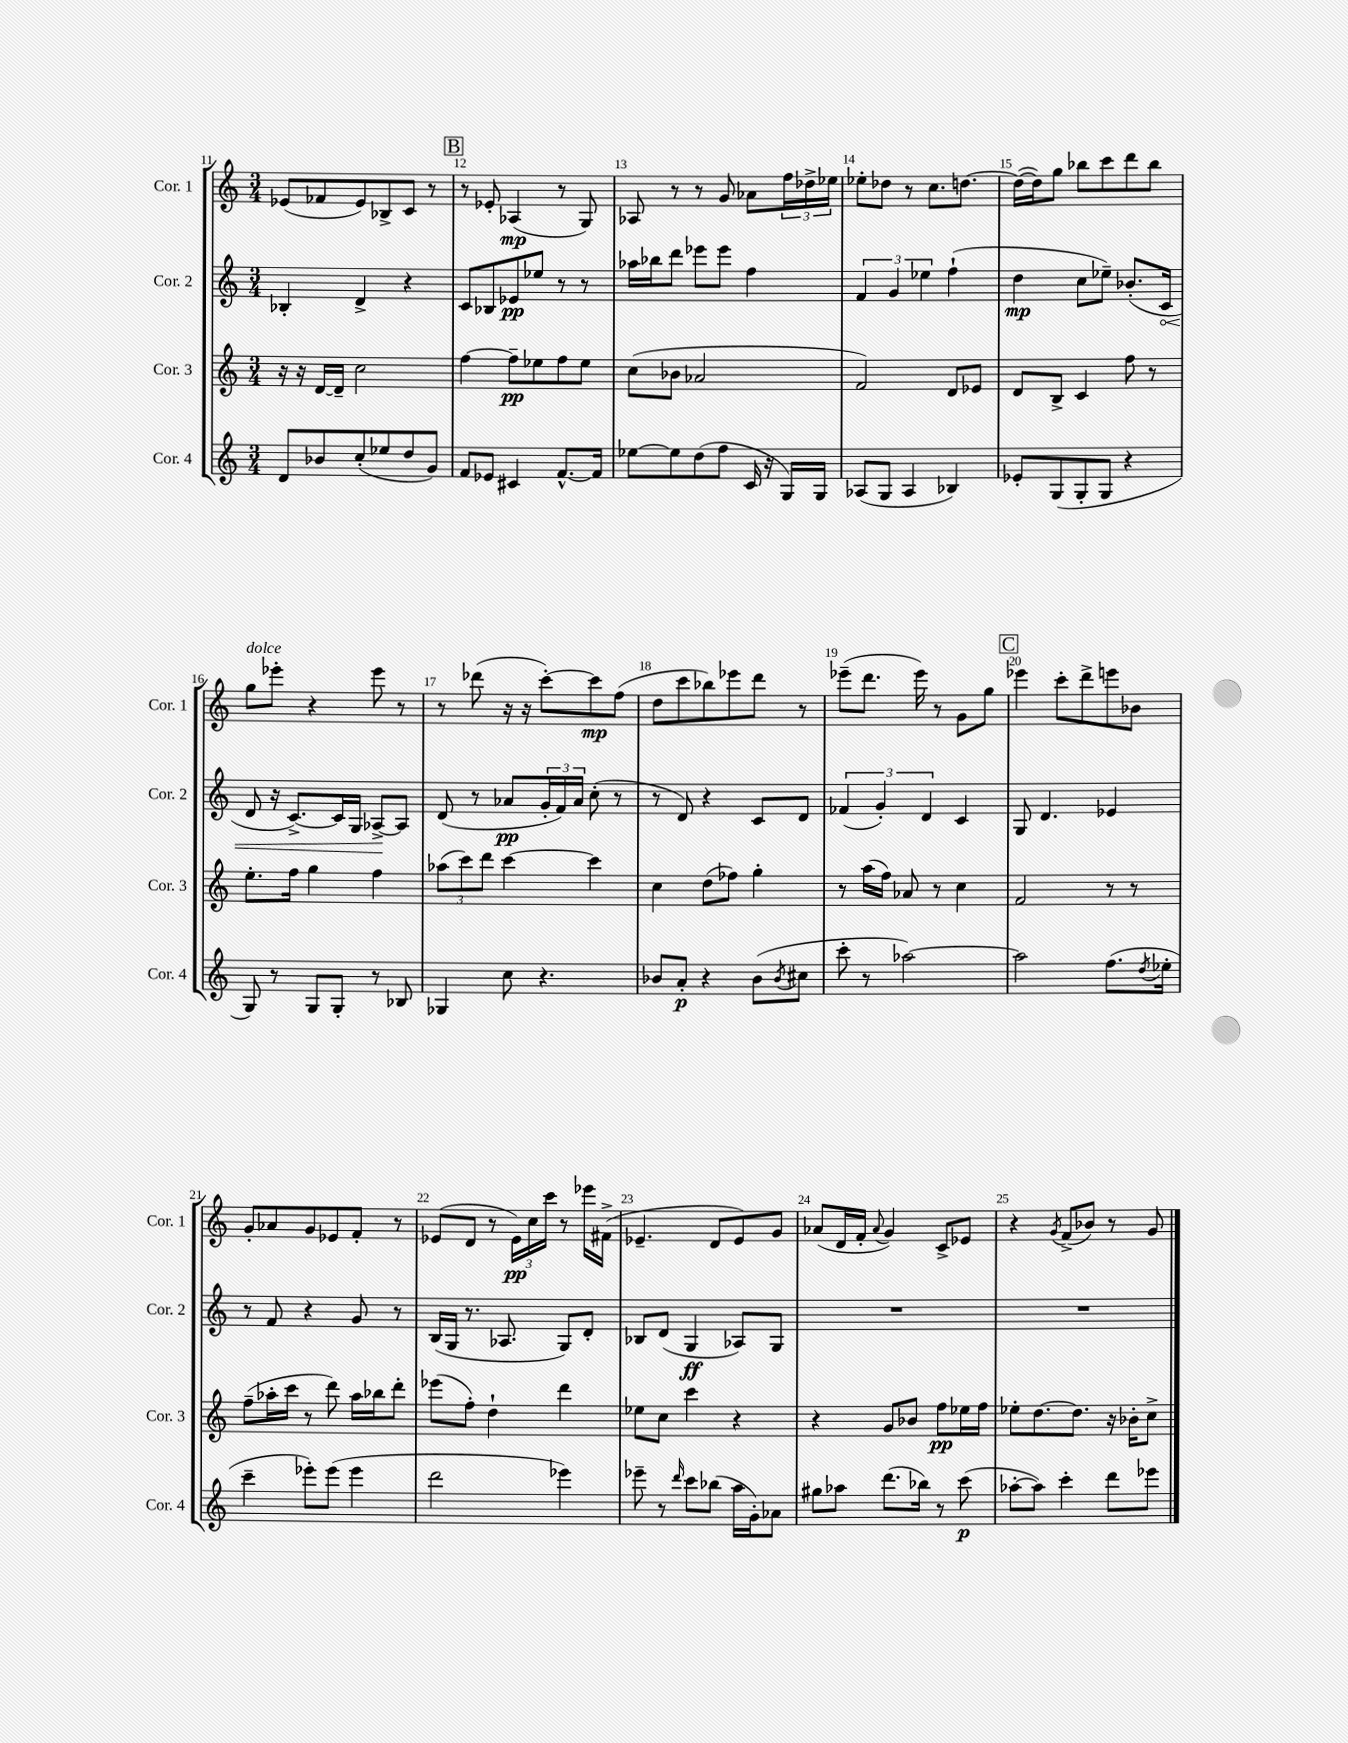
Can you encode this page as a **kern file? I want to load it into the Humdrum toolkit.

**kern	**kern	**kern	**kern
*staff4	*staff3	*staff2	*staff1
*clefG2	*clefG2	*clefG2	*clefG2
*k[]	*k[]	*k[]	*k[]
*M3/4	*M3/4	*M3/4	*M3/4
8d	16r	4B-'	(8e-
.	16r	.	.
8b-	[16d	.	8f-
.	16d~]	.	.
(8cc'	2cc	4d^	8e-)
8ee-	.	.	8B-^
8dd	.	4r	8c
8g)	.	.	8r
=	=	=	=
8f	[4ff	8c	8r
8e-	.	8B-	8e-'
4c#	8ff~]	8e-	(4A-
.	8ee-	8ee-	.
[8.f^^	8ff	8r	8r
.	8ee-	8r	8G)
16f]	.	.	.
=	=	=	=
[8ee-	(8cc	16aa-	8A-
.	.	16bb-	.
8ee-]	8b-	8ddd	8r
(8dd	2a-	8eee-	8r
8ff	.	8eee-	8g
16c	.	4ff	8a-
16r	.	.	.
16G)	.	.	24ff
.	.	.	24dd-^
16G	.	.	.
.	.	.	24ee-
=	=	=	=
(8A-	2f)	6f	8ee-'
8G	.	.	8dd-
.	.	6g	.
4A-	.	.	8r
.	.	6ee-	.
.	.	.	8.cc
4B-)	8d	(4ff`	.
.	.	.	[8.dd
.	8e-	.	.
=	=	=	=
8e-'	8d	4dd	(16dd_
.	.	.	16dd])
(8G	8B^	.	8gg
8G'	4c	8cc	8bb-
8G	.	8ee-~)	8ccc
4r	8ff	(8.b-'	8ddd
.	8r	.	8bb-
.	.	16c	.
=	=	=	=
8G)	8.ee'	8d	8gg
8r	.	16r	8eee-'
.	16ff	[8.c^)	.
8G	4gg	.	4r
8G'	.	16c]	.
.	.	16G	.
8r	4ff	[8A-^	8eee-
8B-	.	8A-]	8r
=	=	=	=
4G-	(12aa-	(8d	8r
.	12ccc)	.	.
.	.	8r	(8ddd-
.	12ddd	.	.
8cc	[4ccc	8a-	16r
.	.	.	16r
4.r	.	24g'	[8ccc')
.	.	24f)	.
.	.	24a-	.
.	4ccc]	(8cc'	8ccc]
.	.	8r	(8ff
=	=	=	=
8b-	4cc	8r	8dd
8a'	.	8d)	8ccc
4r	(8dd	4r	8bb-)
.	8ff-)	.	8eee-
(8b-	4gg'	8c	8ddd
8qb-	.	.	.
8cc#	.	8d	8r
=	=	=	=
8ccc'	8r	(6f-	(8eee-~
8r	(16aa	.	8.ddd
.	.	6g')	.
.	16ff)	.	.
[2aa-)	8a-	.	.
.	.	.	16eee-)
.	.	6d	.
.	8r	.	8r
.	4cc	4c	8g
.	.	.	8gg
=	=	=	=
2aa-]	2f	8G	4eee-
.	.	4.d	.
.	.	.	8ccc'
.	.	.	8ddd^
(8.ff	8r	4e-	8eee
.	8r	.	8b-
8qdd	.	.	.
16ee-'	.	.	.
=	=	=	=
4ccc~	(8ff~	8r	8g'
.	16aa-'	8f	8a-
.	16ccc	.	.
8eee-')	8r	4r	8g
(8eee-	8ddd)	.	8e-
4eee-	16aa-	8g	8f'
.	16bb-	.	.
.	8ddd'	8r	8r
=	=	=	=
2ddd	(8eee-	(16B	(8e-
.	.	16G	.
.	8ff')	8.r	8d
.	4dd`	.	8r
.	.	8.A-	.
.	.	.	24e-)
.	.	.	24cc
.	.	.	24ccc
4eee-)	4ddd	8G)	8r
.	.	8d'	16eee-
.	.	.	(16f#^
=	=	=	=
8eee-~	8ee-	8B-	4.e-~
8r	8cc	(8d	.
16qqddd	.	.	.
8ccc	4ccc	4G	.
(8bb-	.	.	8d
16aa	4r	8A-)	8e-)
16g')	.	.	.
8a-	.	8G	8g
=	=	=	=
8gg#	4r	2.r	(8a-
8aa-	.	.	16d
.	.	.	16f'
.	.	.	8qqa-
(8.ddd	8g	.	4g)
.	8b-	.	.
16bb-)	.	.	.
8r	8ff	.	8c^
(8ccc	16ee-	.	8e-
.	16ff	.	.
=	=	=	=
[8aa-'	8ee-'	2.r	4r
8aa-])	[8.dd	.	.
.	.	.	8qg
4ccc'	.	.	(8f^
.	8.dd]	.	.
.	.	.	8b-)
8ddd	16r	.	8r
.	16b-'	.	.
8eee-	8cc^	.	8g
==	==	==	==
*-	*-	*-	*-
